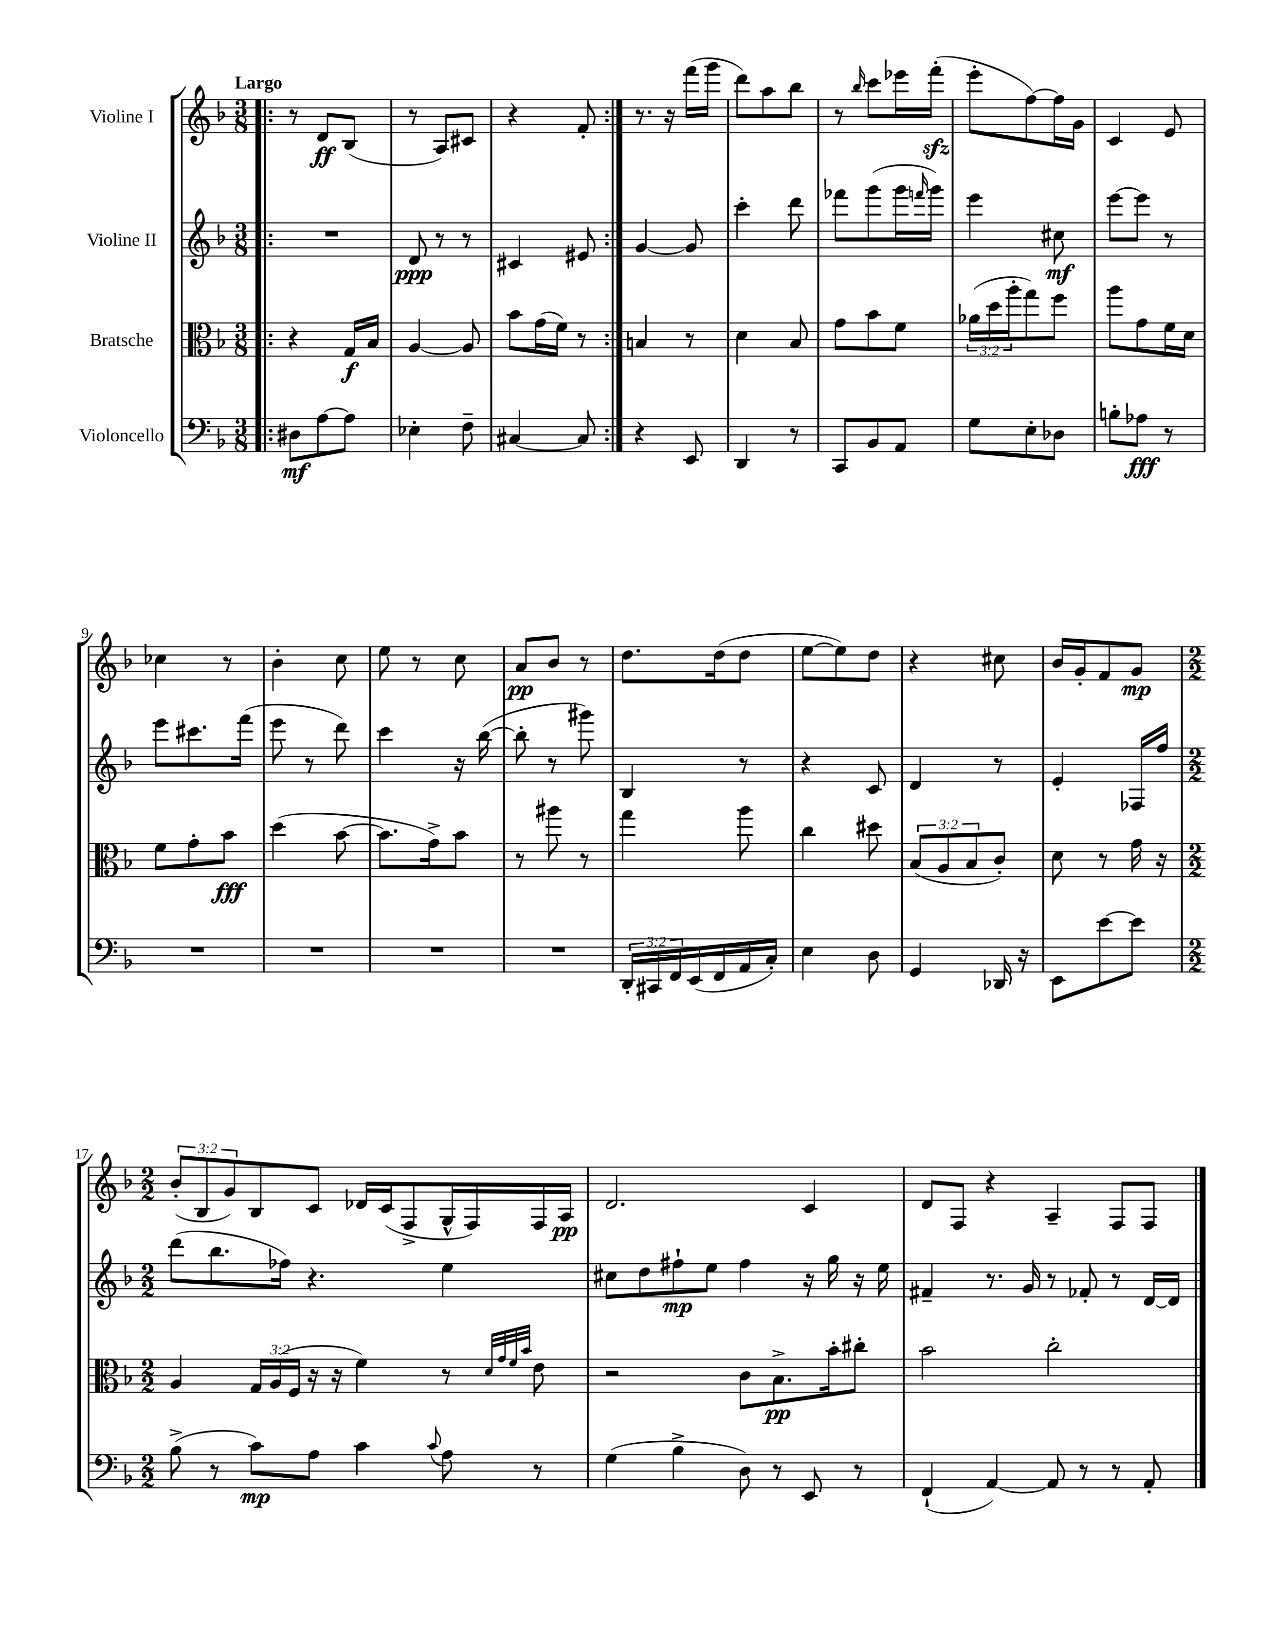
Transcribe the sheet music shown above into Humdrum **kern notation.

**kern	**dynam	**kern	**dynam	**kern	**dynam	**kern	**dynam
*part4	*part4	*part3	*part3	*part2	*part2	*part1	*part1
*staff4	*staff4	*staff3	*staff3	*staff2	*staff2	*staff1	*staff1
*I"Violoncello	*	*I"Bratsche	*	*I"Violine II	*	*I"Violine I	*
*clefF4	*	*clefC3	*	*clefG2	*	*clefG2	*
*k[b-]	*	*k[b-]	*	*k[b-]	*	*k[b-]	*
*M3/8	*	*M3/8	*	*M3/8	*	*M3/8	*
=1!|:	=1!|:	=1!|:	=1!|:	=1!|:	=1!|:	=1!|:	=1!|:
!	!	!	!	!	!	!LO:TX:a:B:t=Largo	!
8D#X\L	mf	4r	.	4.r	.	8r	.
[8A\	.	.	.	.	.	8d/L	ff
8A\J]	.	16G/LL	f	.	.	(8B-/J	.
.	.	16B-/JJ	.	.	.	.	.
=2	=2	=2	=2	=2	=2	=2	=2
4E-X'\	.	[4A/	.	8d/	ppp	8r	.
.	.	.	.	8r	.	8A/L)	.
8F~\	.	8A/]	.	8r	.	8c#X/J	.
=3	=3	=3	=3	=3	=3	=3	=3
[4C#X/	.	8b-\L	.	4c#X/	.	4r	.
.	.	(16g\L	.	.	.	.	.
.	.	16f\JJ)	.	.	.	.	.
8C#/]	.	8r	.	8e#X/	.	8f'/	.
=4:|!	=4:|!	=4:|!	=4:|!	=4:|!	=4:|!	=4:|!	=4:|!
4r	.	4Bn/	.	[4g/	.	8.r	.
.	.	.	.	.	.	16r	.
8EE/	.	8r	.	8g/]	.	(16fff\LL	.
.	.	.	.	.	.	16ggg\JJ	.
=5	=5	=5	=5	=5	=5	=5	=5
4DD/	.	4d\	.	4ccc'\	.	8ddd\L)	.
.	.	.	.	.	.	8aa\	.
8r	.	8B-/	.	8ddd\	.	8bb-\J	.
=6	=6	=6	=6	=6	=6	=6	=6
8CC/L	.	8g\L	.	8fff-X\L	.	8r	.
.	.	.	.	.	.	16qqbb-/	.
8BB-/	.	8b-\	.	(8ggg\	.	8ccc\L	.
8AA/J	.	8f\J	.	16ggg\L	.	16eee-X\L	.
.	.	.	.	16qqfffn/	.	.	.
.	.	.	.	16ggg\JJ)	.	(16fffzz'\JJ	.
=7	=7	=7	=7	=7	=7	=7	=7
8G\L	.	(24a-X\LL	.	4eee\	.	8eee'\L	.
.	.	24dd\	.	.	.	.	.
.	.	24aa'\J	.	.	.	.	.
8E'\	.	8gg\)	.	.	.	[8ff\)	.
8D-X\J	.	8ff\J	.	8cc#X\	mf	16ff\L]	.
.	.	.	.	.	.	16g\JJ	.
=8	=8	=8	=8	=8	=8	=8	=8
8Bn'\L	.	8aa\L	.	[8eee\L	.	4c/	.
8A-X\J	fff	8g\	.	8eee\J]	.	.	.
8r	.	16f\L	.	8r	.	8e/	.
.	.	16d\JJ	.	.	.	.	.
!!LO:LB:g=z
=9	=9	=9	=9	=9	=9	=9	=9
4.r	.	8f\L	.	8eee\L	.	4cc-X\	.
.	.	8g'\	.	8.ccc#X\	.	.	.
.	.	8b-\J	fff	.	.	8r	.
.	.	.	.	(16fff\Jk	.	.	.
=10	=10	=10	=10	=10	=10	=10	=10
4.r	.	(4dd\	.	8eee\	.	4b-'\	.
.	.	.	.	8r	.	.	.
.	.	[8b-\	.	8ddd\)	.	8cc\	.
=11	=11	=11	=11	=11	=11	=11	=11
4.r	.	8.b-\L]	.	4ccc\	.	8ee\	.
.	.	.	.	.	.	8r	.
.	.	16g^\k)	.	.	.	.	.
.	.	8b-\J	.	16r	.	8cc\	.
.	.	.	.	([16bb-\	.	.	.
=12	=12	=12	=12	=12	=12	=12	=12
4.r	.	8r	.	8bb-'\]	.	8a/L	pp
.	.	8aa#X\	.	8r	.	8b-/J	.
.	.	8r	.	8ggg#X\)	.	8r	.
=13	=13	=13	=13	=13	=13	=13	=13
24DD'/LL	.	4gg\	.	4B-/	.	8.dd\L	.
24CC#X/	.	.	.	.	.	.	.
24FF/	.	.	.	.	.	.	.
(16EE/	.	.	.	.	.	.	.
16FF/	.	.	.	.	.	(16dd\k	.
16AA/	.	8aa\	.	8r	.	8dd\J	.
16C'/JJ)	.	.	.	.	.	.	.
=14	=14	=14	=14	=14	=14	=14	=14
4E\	.	4cc\	.	4r	.	[8ee\L	.
.	.	.	.	.	.	8ee\])	.
8D\	.	8dd#X\	.	8c/	.	8dd\J	.
=15	=15	=15	=15	=15	=15	=15	=15
4GG/	.	(12B-/L	.	4d/	.	4r	.
.	.	12A/	.	.	.	.	.
.	.	12B-/	.	.	.	.	.
16DD-X/	.	8c'/J)	.	8r	.	8cc#X\	.
16r	.	.	.	.	.	.	.
=16	=16	=16	=16	=16	=16	=16	=16
8EE\L	.	8d\	.	4e'/	.	16b-/LL	.
.	.	.	.	.	.	16g'/J	.
[8e\	.	8r	.	.	.	8f/	.
8e\J]	.	16g\	.	16F-X/LL	.	8g/J	mp
.	.	16r	.	16ff/JJ	.	.	.
!!LO:LB:g=z
=17	=17	=17	=17	=17	=17	=17	=17
*M2/2	*	*M2/2	*	*M2/2	*	*M2/2	*
(8B-^\	.	4A/	.	(8ddd\L	.	(12b-'/L	.
.	.	.	.	.	.	12B-/	.
8r	.	.	.	8.bb-\	.	.	.
.	.	.	.	.	.	12g/)	.
8c\L)	mp	24G/LL	.	.	.	8B-/	.
.	.	(24A/	.	.	.	.	.
.	.	.	.	16ff-X\Jk)	.	.	.
.	.	24F/JJ	.	.	.	.	.
8A\J	.	16r	.	4.r	.	8c/J	.
.	.	16r	.	.	.	.	.
4c\	.	4f\)	.	.	.	16d-X/LL	.
.	.	.	.	.	.	(16c/J	.
.	.	.	.	.	.	8F^/	.
8qqc/	.	.	.	.	.	.	.
8A\	.	8r	.	4ee\	.	16G^^/L	.
.	.	.	.	.	.	16F/)	.
.	.	32qqd/LLL	.	.	.	.	.
.	.	32qqg/	.	.	.	.	.
.	.	32qqf/	.	.	.	.	.
.	.	32qqb-/JJJ	.	.	.	.	.
8r	.	8e\	.	.	.	16F/	.
.	.	.	.	.	.	16A/JJ	pp
=18	=18	=18	=18	=18	=18	=18	=18
(4G\	.	2r	.	8cc#X\L	.	2.d/	.
.	.	.	.	8dd\	.	.	.
4B-^\	.	.	.	8ff#X`\	mp	.	.
.	.	.	.	8ee\J	.	.	.
8D\)	.	8c\L	.	4ff#\	.	.	.
8r	.	8.B-^\	pp	.	.	.	.
8EE/	.	.	.	16r	.	4c/	.
.	.	16b-'\k	.	16gg\	.	.	.
8r	.	8cc#X'\J	.	16r	.	.	.
.	.	.	.	16ee\	.	.	.
=19	=19	=19	=19	=19	=19	=19	=19
(4FF`/	.	2b-\	.	4f#X~/	.	8d/L	.
.	.	.	.	.	.	8F/J	.
[4AA/)	.	.	.	8.r	.	4r	.
.	.	.	.	16g/	.	.	.
8AA/]	.	2cc'\	.	8r	.	4A~/	.
8r	.	.	.	8f-X'/	.	.	.
8r	.	.	.	8r	.	8F/L	.
8AA'/	.	.	.	[16d/LL	.	8F/J	.
.	.	.	.	16d/JJ]	.	.	.
==	==	==	==	==	==	==	==
*-	*-	*-	*-	*-	*-	*-	*-
